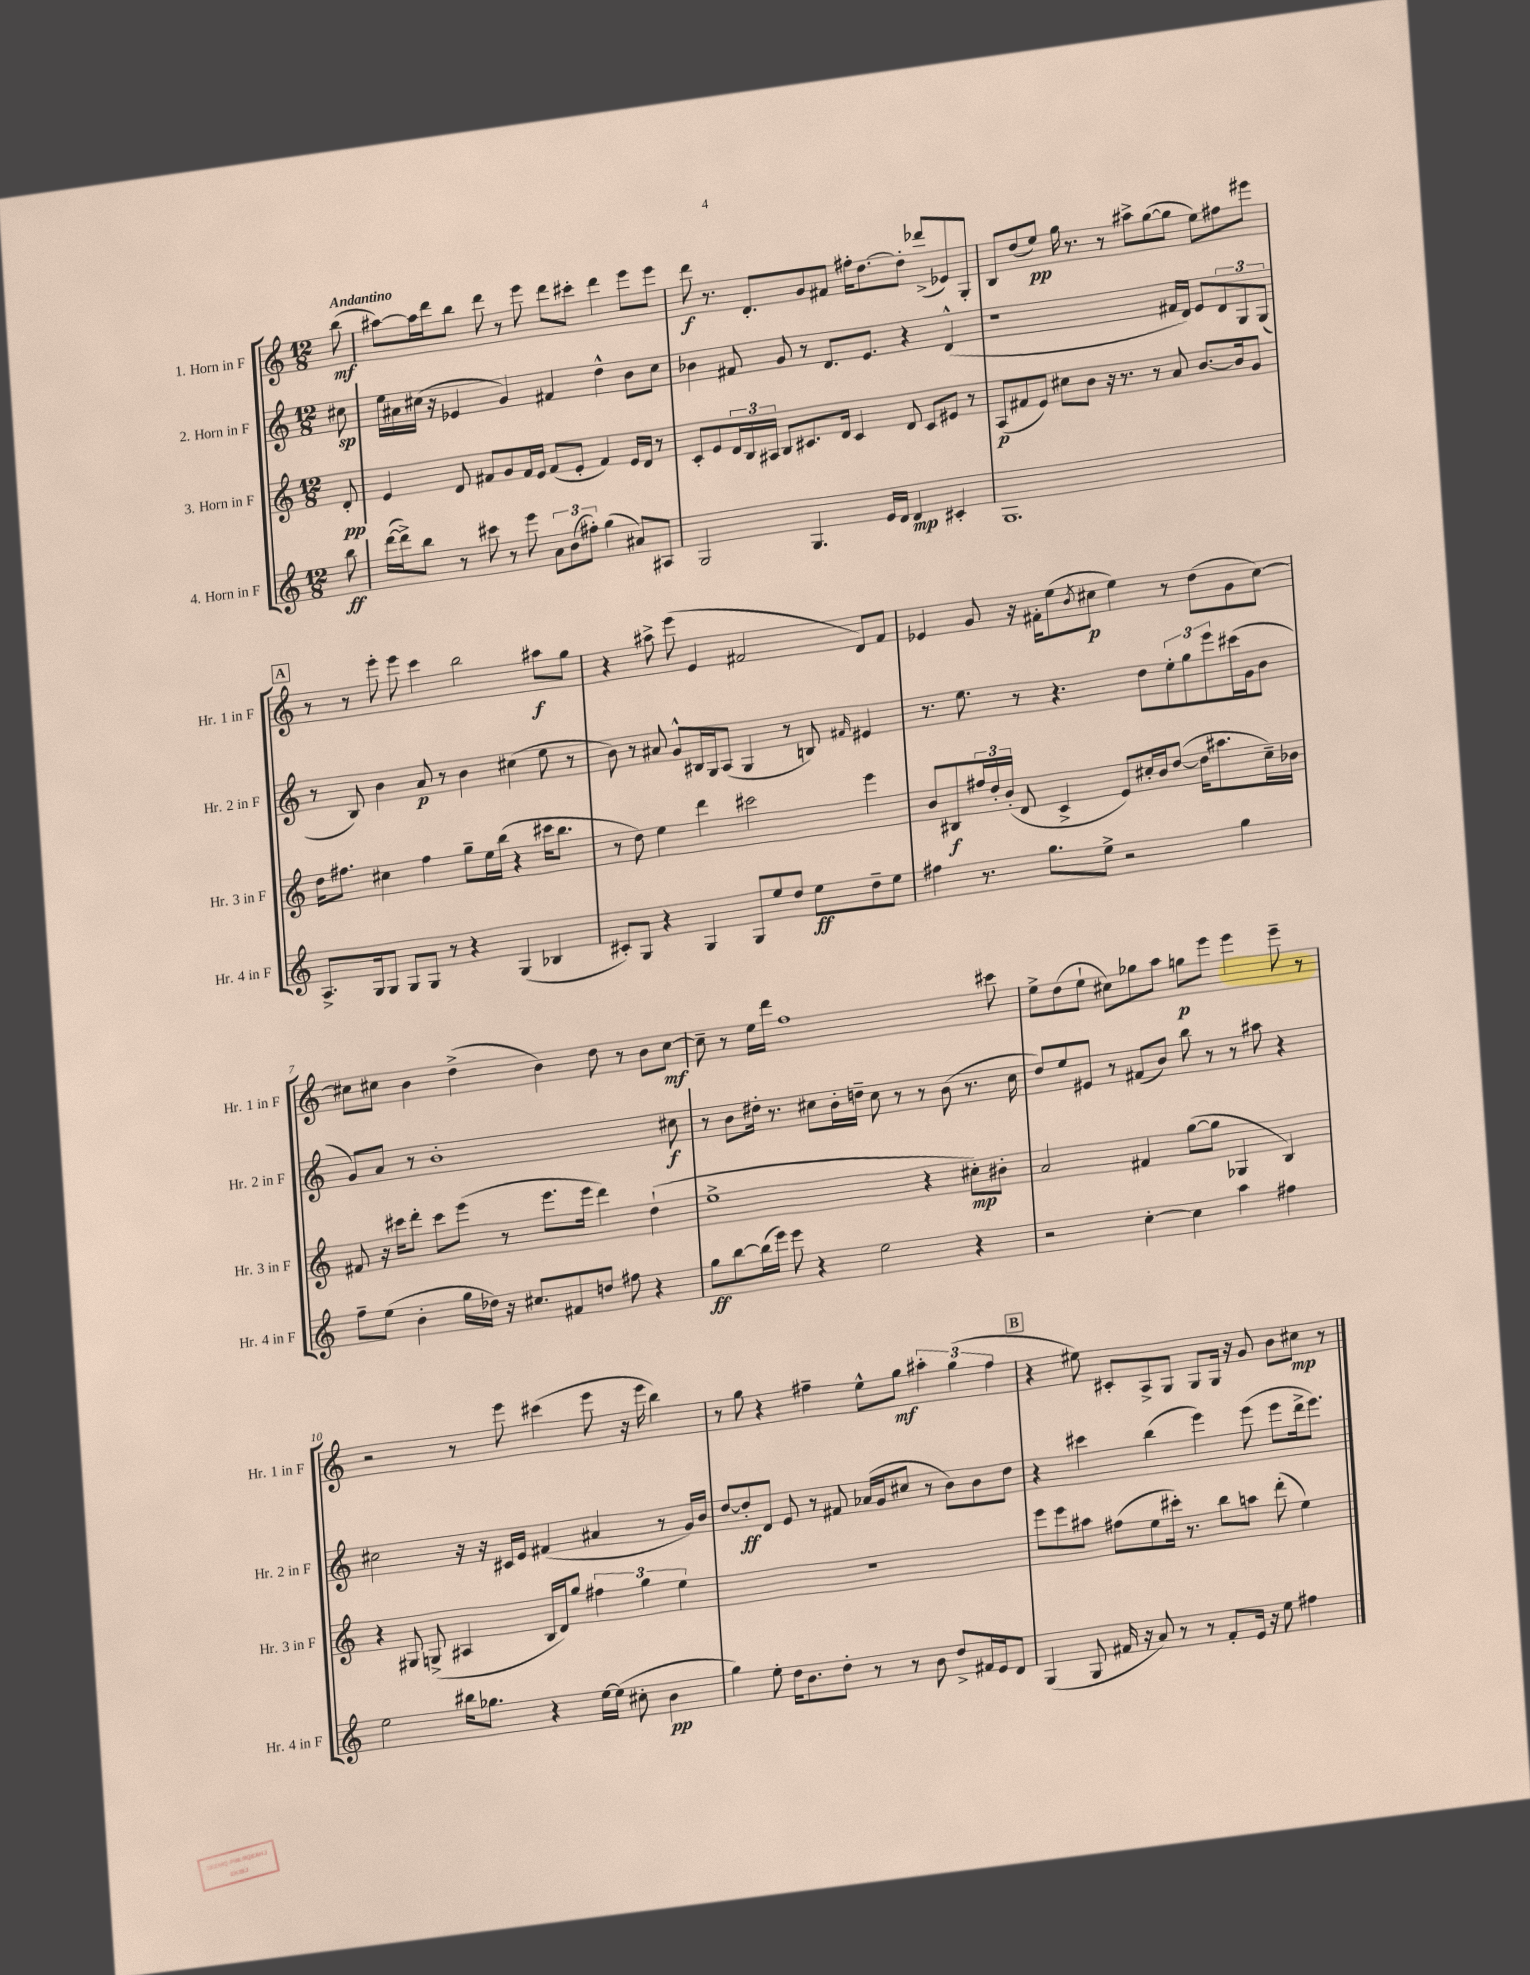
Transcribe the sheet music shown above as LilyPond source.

<<
\new StaffGroup <<
\new Staff = "s0" \with { instrumentName = "1. Horn in F" shortInstrumentName = "Hr. 1 in F" } {
    \clef treble \key c \major \numericTimeSignature \time 12/8 \partial 8 \tempo "Andantino"
    b''8\mf( |
    ais''8~) ais''16 d'''16 b''8 d'''8 r8 e'''8 d'''8 cis'''8-. d'''4 e'''8 e'''8 |
    d'''8\f r8. d'8.-. g'8 fis'8 fis''16-. d''8.~ d''8-. des'''8->( ees'8) g8-. |
    b8 d''8( e''8\pp) g''16 r8. r8 ais''8-> g''8~( g''8 e''8) fis''8 eis'''8 |
    \mark \markup { \box "A" } r8 r8 e'''8-. e'''8 c'''4 b''2 ais''8\f g''8 |
    r4 ais''8-> e'''8( e'4 fis'2 d'8) fis'8 |
    ees'4 g'8 r16 fis'16-. e''8( \acciaccatura { b'8 } cis''8\p e''4) r8 d''8( g'8 cis''8~) |
    cis''8 cis''8 b'4 d''4->( b'4) d''8 r8 b'8 cis''8~\mf |
    cis''8-- r8 e''16 d'''16 f''1 cis'''8 |
    e''8-> d''8( e''8-! cis''8) ges''8 a''8 g''8\p e'''8 e'''4 e'''8-- r8 |
    r2 r8 e'''8 cis'''4( e'''8 r16 e'''16 b''4) |
    r8 g''8 r4 fis''4-- e''8-^ g''8\mf \tuplet 3/2 { ais''4-. g''4( fis''4 } |
    \mark \markup { \box "B" } r4 eis''8) cis'8-. a8-> g8 g8 g16 r16 g'8 b'8 cis''8\mp r8 \bar "|." |
}
\new Staff = "s1" \with { instrumentName = "2. Horn in F" shortInstrumentName = "Hr. 2 in F" } {
    \clef treble \key c \major \numericTimeSignature \time 12/8 \partial 8
    cis''8\sp |
    e''16 ais'16 cis''16( r16 ees'4 g'4) fis'4 d''4-^ b'8 cis''8 |
    bes'4 fis'8 g'8 r8 d'8. e'8. r4 d'4-^( |
    r1 fis'16 d'16) e'8 \tuplet 3/2 { d'8 g8 g8( } |
    \mark \markup { \box "A" } r8 b8) b'4 a'8\p r8 b'4 cis''4( e''8 r8 |
    b'8) r8 ais'8 g'8-^ bis16 g16 a8( g4 r8 b8) \grace { fis'16 } eis'4 |
    r8. e''8. r8 r4. d''8 \tuplet 3/2 { e''8-. g''8 e'''8 } cis'''16( g'16 b'8 |
    g'8) a'8 r8 b'1-. cis''8\f |
    r8 b'8 dis''16-. r8. cis''8 b'16-. d''16-- cis''8 r8 r8 b'8( r8. cis''16 |
    d''8) e''8 eis'8 r8 fis'8( b'8) b''8 r8 r8 ais''8 r4 |
    cis''2 r16 r16 cis'16 e'16 fis'4( ais'4 r8 g'16) b'16 |
    d''8~ d''8-.\ff d'8 e'8 r8 fis'8 aes'16( g'16 cis''8 r8 b'8) b'8 d''8 |
    \mark \markup { \box "B" } r4 cis'''4 b''4( e'''4) e'''8( e'''8 d'''16-> e'''8.) \bar "|." |
}
\new Staff = "s2" \with { instrumentName = "3. Horn in F" shortInstrumentName = "Hr. 3 in F" } {
    \clef treble \key c \major \numericTimeSignature \time 12/8 \partial 8
    d'8-.\pp |
    e'4 d'8 fis'8 g'8 fis'16 e'16 fis'8( e'8-. fis'4) e'16 d'16 r8 |
    c'8-. e'8 \tuplet 3/2 { d'16 b16 ais16 } b8 cis'8. d'16 cis'4 d'8 cis'8 eis'8 r8 |
    a8\p( fis'8 e'8) cis''8 b'8 r16 r8. r8 a'8 b'8.~ b'16 g'8 |
    \mark \markup { \box "A" } d''16 fis''8. cis''4 fis''4 g''8-- e''16 b''16( r4 cis'''16 b''8. |
    r8 d''8) e''4 d'''4 cis'''2 e'''4 |
    b'8 bis8\f \tuplet 3/2 { fis''16 d''16-. b'16-.( } d'8 c'4-> e'8) cis''16-. b'16 d''8~( d''16 ais''8. cis''16--) bes'16 |
    fis'8 r16 cis'''16 d'''8-. cis'''8 e'''8( r8 e'''8. e'''16 d'''4) d''4-!( |
    e''1-> r4 cis''8-.\mp) bis'8-. |
    a'2 fis'4 g''8~( g''8 ges4 b4) |
    r4 gis8 g8->( ais4 b16 d'16) g''8 \tuplet 3/2 { fis''4 g''4 e''4 } |
    R1. |
    \mark \markup { \box "B" } e'''8 e'''8 ais''8 fis''8( e''8 cis'''16-.) r8. b''8 a''8 d'''8-.( e''4) \bar "|." |
}
\new Staff = "s3" \with { instrumentName = "4. Horn in F" shortInstrumentName = "Hr. 4 in F" } {
    \clef treble \key c \major \numericTimeSignature \time 12/8 \partial 8
    b''8\ff |
    d'''16~( d'''16->) b''8 r8 cis'''8 r8 e'''8 \tuplet 3/2 { a'8 b'8( fis''8-.) } g''4( ais'8) ais8 |
    g2 g4. e'16 d'16 d'4\mp cis'4-. |
    g1. |
    \mark \markup { \box "A" } a8.-> g16 g8 g8 g8 r8 r4 g4( bes4 |
    cis'8-.) g8 r4 g4 g8 e''8 d''8 e''8\ff d''8-- e''8 |
    fis''4 r8. g''8. e''8-> r2 g''4 |
    f''8-- e''8( b'4-. g''16 des''16) r16 cis''8. fis'8 d''8 fis''8 r4 |
    g''8\ff b''8~ b''16( e'''16) e'''8 r4 e''2 r4 |
    r2 c''4~-. c''4 a''4 fis''4 |
    e''2 bis''16 ges''8. r4 e''16~ e''16( cis''8-. b'4\pp |
    g''4) e''8-. d''16 b'8. d''8-. r8 r8 b'8 d''8-> fis'16 e'16 d'8 |
    \mark \markup { \box "B" } g4( g8 fis'16 r16 a'8) r8 r8 fis'8-. e'16 r16 e''8 fis''4 \bar "|." |
}
>>
>>
